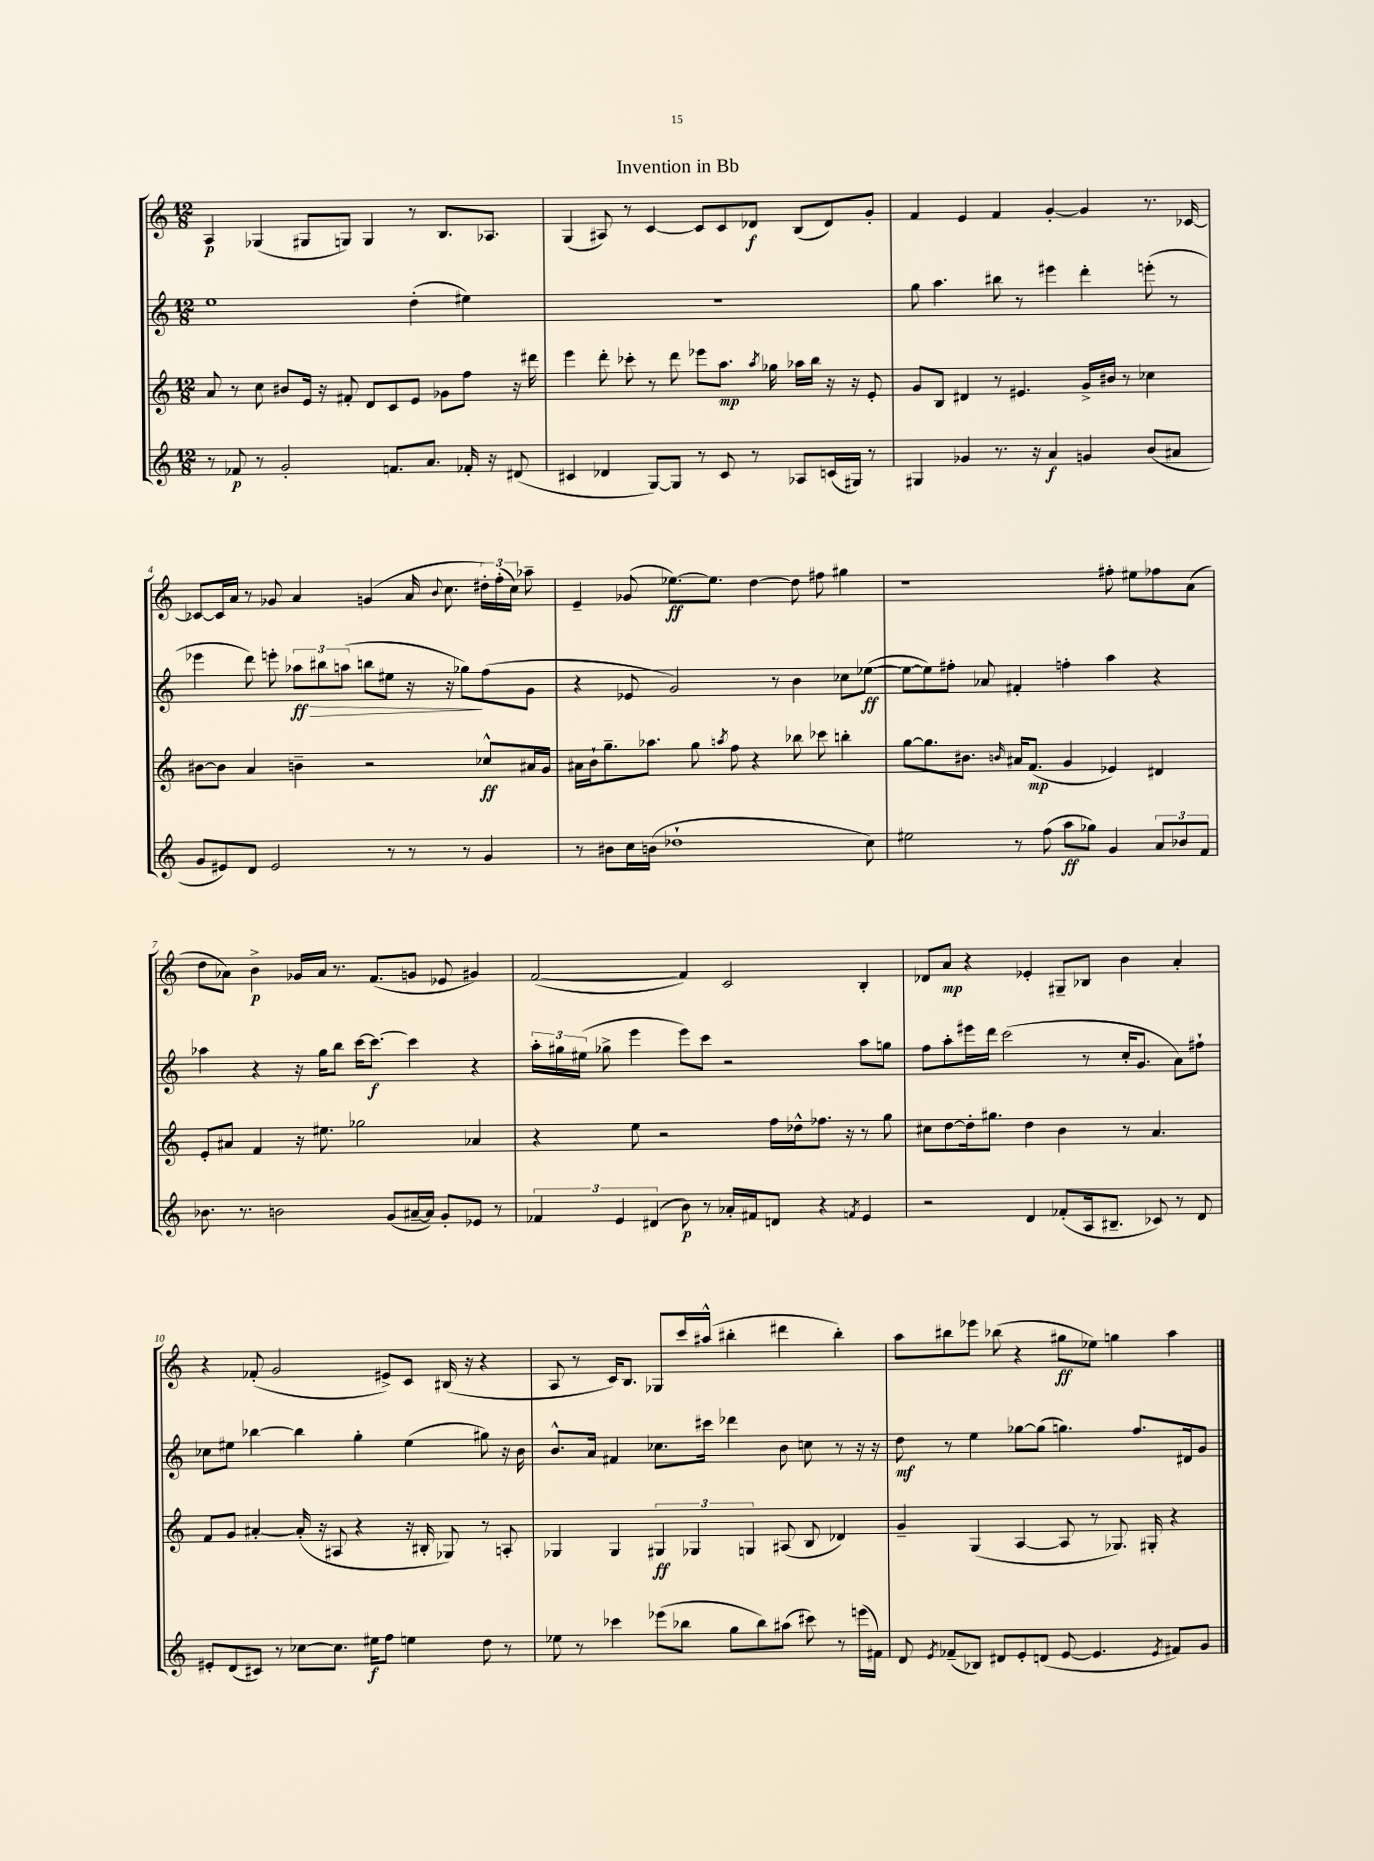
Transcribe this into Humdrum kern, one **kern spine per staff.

**kern	**dynam	**kern	**dynam	**kern	**dynam	**kern	**dynam
*part4	*part4	*part3	*part3	*part2	*part2	*part1	*part1
*staff4	*staff4	*staff3	*staff3	*staff2	*staff2	*staff1	*staff1
*clefG2	*	*clefG2	*	*clefG2	*	*clefG2	*
*k[]	*	*k[]	*	*k[]	*	*k[]	*
*M12/8	*	*M12/8	*	*M12/8	*	*M12/8	*
=1	=1	=1	=1	=1	=1	=1	=1
8r	.	8a/	.	1ee	.	4A/	p
8f-X/	p	8r	.	.	.	.	.
8r	.	8cc\	.	.	.	(4G-X/	.
2g'/	.	8b#X/L	.	.	.	.	.
.	.	16e/Jk	.	.	.	8G#X/L	.
.	.	16r	.	.	.	.	.
.	.	8f#X'/	.	.	.	8Gn/J)	.
.	.	8d/L	.	.	.	4G/	.
8.fn/L	.	8c/	.	.	.	.	.
.	.	8e/J	.	(4dd'\	.	8r	.
8.a/J	.	.	.	.	.	.	.
.	.	8g-X\L	.	.	.	8.B/L	.
16f-X'/	.	8ff\J	.	4ee#X\)	.	.	.
16r	.	.	.	.	.	8.A-X/J	.
(8d#X/	.	16r	.	.	.	.	.
.	.	16ddd#X\	.	.	.	.	.
=2	=2	=2	=2	=2	=2	=2	=2
4c#X/	.	4eee\	.	1.r	.	(4G/	.
4d-X/	.	8ddd'\	.	.	.	8A#X/)	.
.	.	8ccc-X'\	.	.	.	8r	.
[8G/L)	.	8r	.	.	.	[4c/	.
8G/J]	.	8ddd\	.	.	.	.	.
8r	.	8eee-X\L	.	.	.	8c/L]	.
8c#/	.	8.aa\J	mp	.	.	8c/	.
8r	.	.	.	.	.	8d-X/J	f
.	.	8qaa/	.	.	.	.	.
.	.	16gg-X\	.	.	.	.	.
8A-X/L	.	16aa-X\LL	.	.	.	(8B/L	.
.	.	16bb\JJ	.	.	.	.	.
(16cn/L	.	16r	.	.	.	8d-/)	.
16G#X/JJ)	.	16r	.	.	.	.	.
8r	.	8e'/	.	.	.	8g'/J	.
=3	=3	=3	=3	=3	=3	=3	=3
4G#X/	.	8g/L	.	8gg\	.	4f/	.
.	.	8B/J	.	4.aa\	.	.	.
4g-X/	.	4d#X/	.	.	.	4e/	.
8.r	.	8r	.	8bb#X\	.	4f/	.
.	.	4.e#X/	.	8r	.	.	.
16r	.	.	.	.	.	.	.
4a/	f	.	.	4eee#X\	.	[4g'/	.
4gn/	.	16g^/LL	.	4ddd'\	.	4g/]	.
.	.	16b#X/JJ	.	.	.	.	.
.	.	8r	.	.	.	.	.
(8b/L	.	4cc-X\	.	(8eeen'\	.	8.r	.
8a#X/J	.	.	.	8r	.	.	.
.	.	.	.	.	.	[16c-X/	.
!!LO:LB:g=z
=4	=4	=4	=4	=4	=4	=4	=4
8g/L	.	[8b#X\L	.	4eee-X\	.	8c-X/L_	.
8e#X/)	.	8b#\J]	.	.	.	16c-/L]	.
.	.	.	.	.	.	16a/JJ	.
8d/J	.	4a/	.	8ddd\)	.	8r	.
2e#/	.	.	.	8eeen'\	.	8g-X/	.
!	!	!	!	!	!LO:HP:b	!	!
.	.	4bn~\	.	12aa-X\L	> ff	4a/	.
.	.	.	.	12bb#X\	.	.	.
.	.	.	.	(12aan\J	.	.	.
.	.	2r	.	8bbn\L	.	(4gn/	.
8r	.	.	.	8ee#X\J	.	.	.
8r	.	.	.	16r	.	16a/	.
.	.	.	.	.	.	8qqb/	.
.	.	.	.	16r	.	8.cc\	.
8r	.	.	.	8gg-X\L)	.	.	.
4g/	.	8cc-X^^/L	ff	(8ff\	]	24dd#X'\LL)	.
.	.	.	.	.	.	(24ff'\	.
.	.	.	.	.	.	24cc\JJ)	.
.	.	16a#X/L	.	8g\J	.	8aa-X~\	.
.	.	16g/JJ	.	.	.	.	.
=5	=5	=5	=5	=5	=5	=5	=5
8r	.	16a#X\LL	.	4r	.	4e~/	.
.	.	16b`\J	.	.	.	.	.
8b#X\L	.	8.gg~\	.	.	.	.	.
16cc\L	.	.	.	8e-X/	.	(8g-X/	.
(16bn\JJ	.	8.aa-X\J	.	.	.	.	.
1dd-X`	.	.	.	2g/)	.	[8.ee-X\L)	ff
.	.	8gg\	.	.	.	.	.
.	.	.	.	.	.	8.ee-\J]	.
.	.	8qaan/	.	.	.	.	.
.	.	8ff\	.	.	.	.	.
.	.	4r	.	.	.	[4dd\	.
.	.	.	.	8r	.	.	.
.	.	8bb-X\	.	4b\	.	8dd\]	.
.	.	8ccc-X\	.	.	.	8ff#X\	.
.	.	4bbn'\	.	8cc-X\L	.	4gg#X\	.
8cc\)	.	.	.	([8ee-X\J	ff	.	.
=6	=6	=6	=6	=6	=6	=6	=6
2ee#X\	.	[8gg\L	.	8ee-\L_	.	1r	.
.	.	8.gg\]	.	8ee-\])	.	.	.
.	.	.	.	8ff#X'\J	.	.	.
.	.	8.b#X\J	.	.	.	.	.
.	.	.	.	8a-X/	.	.	.
.	.	16qqbn/	.	.	.	.	.
8r	.	16a#X/KL	.	4f#X'/	.	.	.
.	.	(8.f/J	mp	.	.	.	.
(8ff\	.	.	.	.	.	.	.
8aa\L	ff	4g/	.	4ffn'\	.	.	.
8gg-X\J)	.	.	.	.	.	.	.
4g/	.	4e-X/)	.	4aa\	.	8ff#X'\	.
.	.	.	.	.	.	8ee#X\L	.
12a/L	.	4d#X/	.	4r	.	8ff-X\	.
12b-X/	.	.	.	.	.	.	.
.	.	.	.	.	.	(8a\J	.
12f/J	.	.	.	.	.	.	.
!!LO:LB:g=z
=7	=7	=7	=7	=7	=7	=7	=7
8.b-X\	.	8e'/L	.	4aa-X\	.	8dd\L	.
.	.	8a#X/J	.	.	.	8a-X\J)	.
8.r	.	.	.	.	.	.	.
.	.	4f/	.	4r	.	4b^\	p
2bn\	.	.	.	.	.	.	.
.	.	16r	.	16r	.	16g-X/LL	.
.	.	8.ee#X\	.	16gg\KL	.	16a-/JJ	.
.	.	.	.	8bb\J	.	8.r	.
.	.	2gg-X\	.	[16ccc\KL	.	.	.
.	.	.	.	8.ccc\J_	f	(8.f/L	.
(8g/L	.	.	.	.	.	.	.
[16a#X~/L	.	.	.	4ccc\]	.	8gn/J	.
16a#/JJ])	.	.	.	.	.	.	.
8g'/L	.	.	.	.	.	8e-X/	.
8e-X/J	.	4a-X/	.	4r	.	4g#X/)	.
8r	.	.	.	.	.	.	.
=8	=8	=8	=8	=8	=8	=8	=8
6f-X/	.	4r	.	24aa'\LL	.	([2f/	.
.	.	.	.	24gg#X\	.	.	.
.	.	.	.	(24ee#X\JJ	.	.	.
.	.	.	.	8gg-X^\	.	.	.
6e/	.	.	.	.	.	.	.
.	.	8ee\	.	4eee\	.	.	.
(6d#X/	.	.	.	.	.	.	.
.	.	2r	.	.	.	.	.
8b\)	p	.	.	8eee\L)	.	4f/])	.
8r	.	.	.	8ccc\J	.	.	.
16a-X'/LL	.	.	.	2r	.	2c/	.
16f#X/J	.	.	.	.	.	.	.
8dn/J	.	16ff\LL	.	.	.	.	.
.	.	16dd-X^^\J	.	.	.	.	.
4r	.	8.ff-X\J	.	.	.	.	.
.	.	16r	.	.	.	.	.
8qfn/	.	.	.	.	.	.	.
4e/	.	8r	.	8aa\L	.	4B'/	.
.	.	8gg\	.	8ggn\J	.	.	.
=9	=9	=9	=9	=9	=9	=9	=9
2r	.	8cc#X\L	.	8ff\L	.	8d-X/L	.
.	.	[8dd\	.	8aa'\	.	8a/J	mp
.	.	16dd'\k]	.	16eee#X\L	.	4r	.
.	.	8.gg#X\J	.	16ddd\JJ	.	.	.
.	.	.	.	(2ccc\	.	.	.
4d/	.	4dd\	.	.	.	4e-X'/	.
(8f-X'/L	.	4b\	.	.	.	8G#X~/L	.
16A/k	.	.	.	8r	.	8B-X/J	.
8.B#X~/J	.	.	.	.	.	.	.
.	.	8r	.	16cc'/KL	.	4b\	.
.	.	.	.	8.g/J	.	.	.
8c-X/)	.	4.a/	.	.	.	.	.
8r	.	.	.	8a\L)	.	4a'/	.
8d/	.	.	.	8ff#X`\J	.	.	.
!!LO:LB:g=z
=10	=10	=10	=10	=10	=10	=10	=10
8e#X'/L	.	8f/L	.	8cc-X\L	.	4r	.
(8d/	.	8g/J	.	8ee#X\J	.	.	.
8c#X/J)	.	[4a#X'/	.	[4bb-X\	.	(8f-X'/	.
8r	.	.	.	.	.	2g/	.
[8cc-X\L	.	(16a#'/]	.	4bb-\]	.	.	.
.	.	16r	.	.	.	.	.
8.cc-\J]	.	8A#X/	.	.	.	.	.
.	.	4r	.	4gg'\	.	.	.
16ee#X\KL	f	.	.	.	.	.	.
8ff\J	.	.	.	.	.	8e#X^/L)	.
4een\	.	16r	.	(4ee#\	.	8c/J	.
.	.	16B#X'/	.	.	.	.	.
.	.	8G-X/)	.	.	.	(16B#X/	.
.	.	.	.	.	.	16r	.
8dd\	.	8r	.	8gg#X\)	.	4r	.
8r	.	8An'/	.	16r	.	.	.
.	.	.	.	16b\	.	.	.
=11	=11	=11	=11	=11	=11	=11	=11
8ee-X\	.	4G-X/	.	8.b^^/L	.	8A/	.
8r	.	.	.	.	.	8r	.
.	.	.	.	16a/Jk	.	.	.
4ccc-X\	.	4G-/	.	4f#X/	.	16c/KL)	.
.	.	.	.	.	.	8.B/J	.
(8eee-X\L	.	6G#X/	ff	8.cc-X\L	.	8G-X/L	.
8bb-X\J	.	.	.	.	.	16ccc/L	.
.	.	6G-X/	.	.	.	.	.
.	.	.	.	16ccc#X\Jk	.	(16aa#X^^/JJ	.
8gg\L	.	.	.	4ddd-X\	.	4bb#X'\	.
.	.	6Gn/	.	.	.	.	.
8bb-\)	.	.	.	.	.	.	.
(8aa#X\J	.	(8A#X/	.	8b\	.	4ddd#X\	.
8ccc#X\)	.	8B/	.	8ccn\	.	.	.
8r	.	4d-X/)	.	8r	.	4bb#'\)	.
(16eeen\LL	.	.	.	16r	.	.	.
16f#X\JJ)	.	.	.	16r	.	.	.
=12	=12	=12	=12	=12	=12	=12	=12
8d/	.	4g~/	.	8dd\	mf	8aa\L	.
8qe/	.	.	.	.	.	.	.
(8f-X~/L	.	.	.	8r	.	8bb#X\	.
8B-X/J)	.	(4G/	.	4ee\	.	8eee-X\J	.
8d#X/L	.	.	.	.	.	(8bb-X\	.
8e'/	.	[4A/	.	[8gg-X\L	.	4r	.
(8dn/J	.	.	.	(8gg-\J]	.	.	.
[8e/	.	8A/]	.	4.ggn\)	.	8gg#X\L	ff
4.e/]	.	8r	.	.	.	8ee-X\J)	.
.	.	8.G-X/)	.	.	.	4ggn\	.
.	.	.	.	8.ff/L	.	.	.
.	.	16G#X'/	.	.	.	.	.
8qe/	.	.	.	.	.	.	.
8f#X/L)	.	4r	.	.	.	4aa\	.
.	.	.	.	16d#X/k	.	.	.
8g/J	.	.	.	8g/J	.	.	.
==	==	==	==	==	==	==	==
*-	*-	*-	*-	*-	*-	*-	*-
